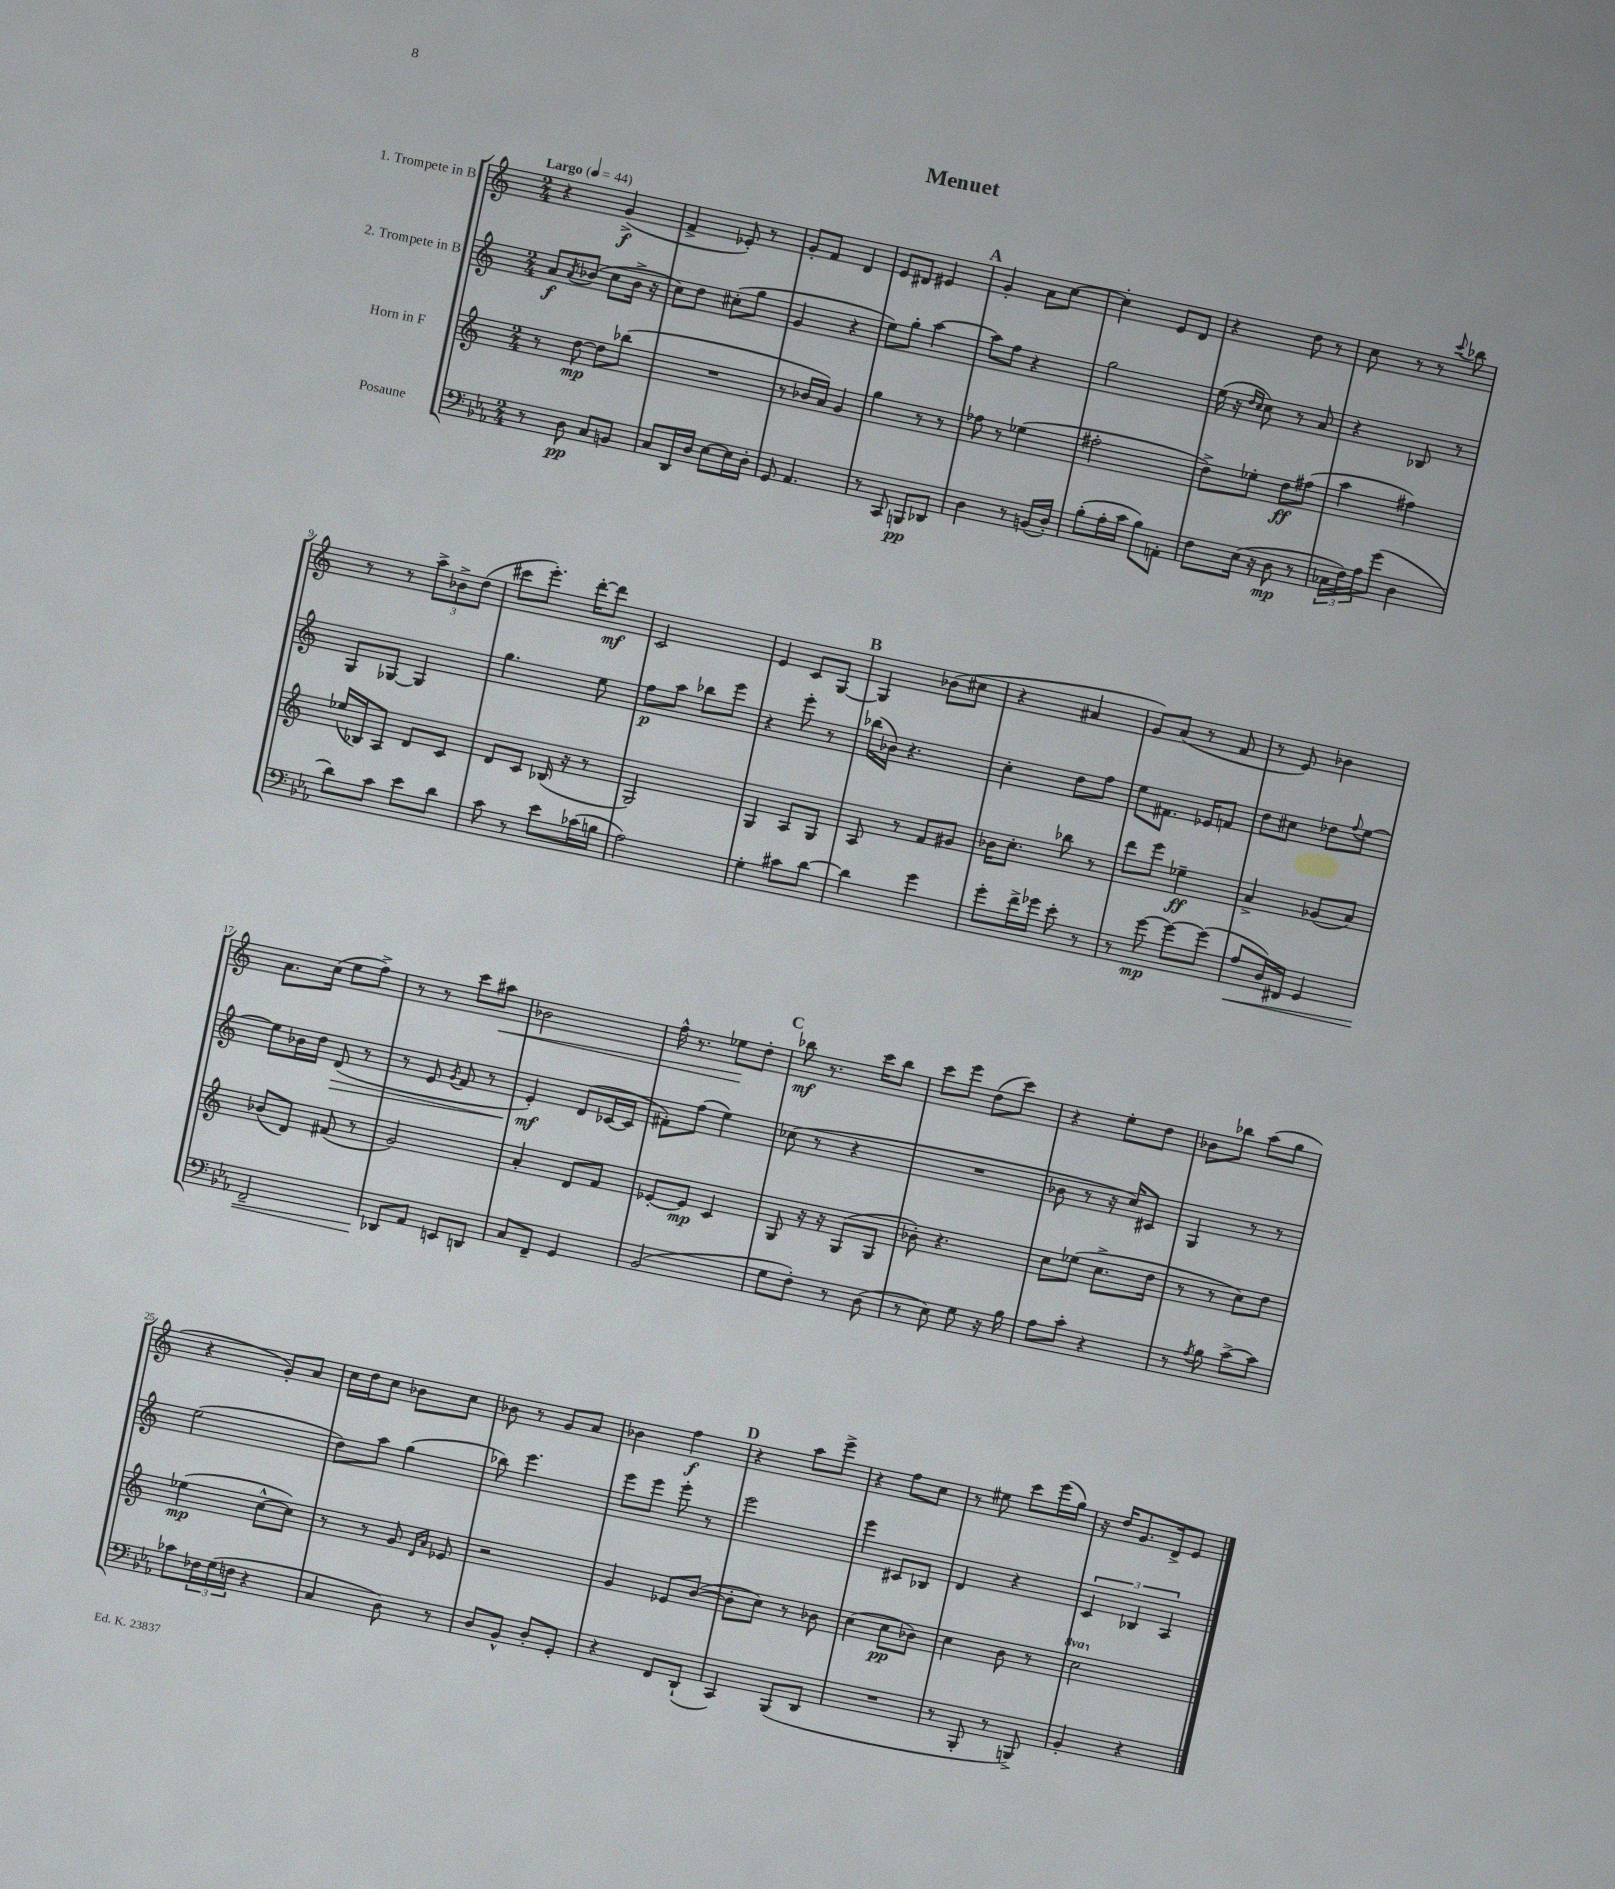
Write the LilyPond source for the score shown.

\header { title = "Menuet" }
<<
\new StaffGroup <<
\new Staff = "s0" \with { instrumentName = "1. Trompete in B" } {
    \clef treble \key c \major \numericTimeSignature \time 2/4 \tempo "Largo" 4 = 44
    r4 g'4->\f( |
    f'4-> ees'8-.) r8 |
    g'8-. f'8 d'4 |
    e'8 dis'8 eis'4 |
    \mark \markup { \bold "A" } g'4-. a'8 c''8~ |
    c''4-. e'8 d'8 |
    r4 d''8 r8 |
    c''8 r8 r8 \appoggiatura { c'''8 } bes''8 |
    r8 r8 \tuplet 3/2 { a''8-> bes'8-> d''8( } |
    cis'''8 e'''8.-.) d'''16~-. d'''8\mf |
    c'2 |
    e'4 c'8 g8~ |
    \mark \markup { \bold "B" } g4 bes'8( cis''8 |
    r4 ais'4 |
    g'8) a'8( r8 f'8 |
    r8 e'8) bes'4 |
    a'8. c''16( e''8 f''8->) |
    r8 r8 c'''8 ais''8\< |
    bes'2 |
    f''16-^ r8. ees''8\! d''8-. |
    \mark \markup { \bold "C" } bes''8\mf r8. c'''16 bes''8 |
    c'''8 e'''8 d''8( c'''8) |
    r4 e''8-. d''8 |
    bes'8 bes''8 a''8( g''8 |
    r4 g'8-.) a'8 |
    c''16 d''16 c''8 bes'8 c''8 |
    bes'8 r8 g'8 a'8 |
    bes'4 f''4\f |
    \mark \markup { \bold "D" } r4 a''8 e'''8-> |
    r4 f''8 c''8 |
    r8 eis''8 c'''8 e'''16( g''16) |
    r16 d''16 g'8. d'16-> e'8 \bar "|." |
}
\new Staff = "s1" \with { instrumentName = "2. Trompete in B" } {
    \clef treble \key c \major \numericTimeSignature \time 2/4
    a'8\f \acciaccatura { a'8 } bes'8( c''8 bes'16-> r16 |
    c''8) d''8 cis''8-.( g''8 |
    g'4 r4 |
    e''8) g''8-. a''4~ |
    \mark \markup { \bold "A" } a''8 f''8 r4 |
    g''2 |
    e''16( r16 \grace { d''16 c''16 } c''8) r8 a'8 |
    r4 bes8 r8 |
    g8 ges8~ ges4 |
    g''4. e''8 |
    f''8\p a''8 bes''8 e'''8 |
    r4 e'''8-. r8 |
    \mark \markup { \bold "B" } bes''16( bes'16) r4. |
    c''4-. d''8 f''8 |
    e''8 fis'8. ees'16 f'8 |
    d''8 cis''8 des''8 \appoggiatura { f''8 } e''8~ |
    e''8 bes'16 d''16 d'8\>( r8 |
    r8 e'8 \acciaccatura { g'8 } f'8 r8 |
    e'4-.\mf\!) d'8( ces'16~ ces'16 |
    fis'8-.) f''8( e''4) |
    \mark \markup { \bold "C" } ces''8( r8 r4 |
    R2 |
    bes'8 r8 r16 c''16) cis'8 |
    g4 r8 r8 |
    e''2( |
    d''8) a''8 g''4( |
    bes''8) e'''4. |
    e'''8 e'''8 e'''8-. r8 |
    \mark \markup { \bold "D" } e'''2 |
    e'''4 cis'8 bes8 |
    d'4 r4 |
    \tuplet 3/2 { c'4 bes4 a4 } \bar "|." |
}
\new Staff = "s2" \with { instrumentName = "Horn in F" } {
    \clef treble \key c \major \numericTimeSignature \time 2/4 \set Staff.ottavationMarkups = #ottavation-simple-ordinals
    r8 d''8~\mp d''8 bes''8( |
    R2 |
    r8 bes'16 a'16) g'4 |
    g''4 r8 r8 |
    \mark \markup { \bold "A" } fes''8 r8 ees''4( |
    fis''2-. |
    d''8->) ees''8-. d''8\ff fis''8( |
    a''4 fis''4) |
    ees''16( bes16) a8 d'8 c'8 |
    d'8 c'8 bes16( r16 r8 |
    g2) |
    g4 a8 g8 |
    \mark \markup { \bold "B" } a8 r8 f'8 gis'8 |
    bes'16 c''8.-. bes''8 r8 |
    d'''8 e'''8 ees''4--\ff |
    a'4-> ges'8( a'8) |
    bes'8( d'8) fis'8( r8 |
    g'2) |
    a'4-. d'8 f'8 |
    ees'8~-. ees'8\mp c'4 |
    \mark \markup { \bold "C" } g8 r16 r16 g8( g8 |
    bes'8-.) r4. |
    c''8 ees''8( c''8.-> d''16 |
    r8 r8 c''8) d''8 |
    ees''4\mp( c''8~-^ c''8) |
    r8 r8 g'8 \grace { d'16 a'16 } ees'8 |
    r2 |
    g'4 ees'8 b'8~( |
    \mark \markup { \bold "D" } b'8-. c''8) r8 bes'8 |
    c''4( c''8\pp bes'8) |
    c''4 b'8 r8 |
    \ottava #1 c'''2 \ottava #0 \bar "|." |
}
\new Staff = "s3" \with { instrumentName = "Posaune" } {
    \clef bass \key ees \major \numericTimeSignature \time 2/4
    r8 d8\pp c8 b,8 |
    c8 d,16 d16 ees8~ ees16 d16-. |
    g,8 aes,4. |
    r8 c,8 b,,8\pp des,8 |
    \mark \markup { \bold "A" } d4 r8 b,16( d16-.) |
    bes8-.( aes16-. c'16 bes8) a,8-. |
    f8 ees16( r16 d8\mp r8 |
    \tuplet 3/2 { ces16 f16) aes16 } g'8( d4 |
    d'8) c'8 ees'8 d'8 |
    c'8 r8 ees'8 ces'16( b16 |
    aes2) |
    g4-. cis'8 d'8~ |
    \mark \markup { \bold "B" } d'4 g'4 |
    g'8-. f'16-> ges'16 ees'8-. r8 |
    r8 g'8~\mp g'8~ g'8( |
    aes8\< d16) fis,16 g,4 |
    f,2-- |
    des,8\! aes,8 e,8 d,8 |
    c8 f,8-- g,4 |
    bes,2( |
    \mark \markup { \bold "C" } g8 f8-.) r8 d8( |
    r8 ees8) g8 r16 bes16 |
    aes8 c'8-. r4 |
    r8 \acciaccatura { aes8 } bes8 c'8~-> c'8 |
    ces'8 \tuplet 3/2 { fes16 g16( f16 } r4 |
    c4 d8) r8 |
    d8 bes,8-^ d8-. g,8-. |
    r4 f,8 d,8-!( |
    \mark \markup { \bold "D" } c,4) bes,,8( d,8 |
    R2 |
    r8 bes,,8-. r8 b,,8->) |
    bes,4-. r4 \bar "|." |
}
>>
>>
